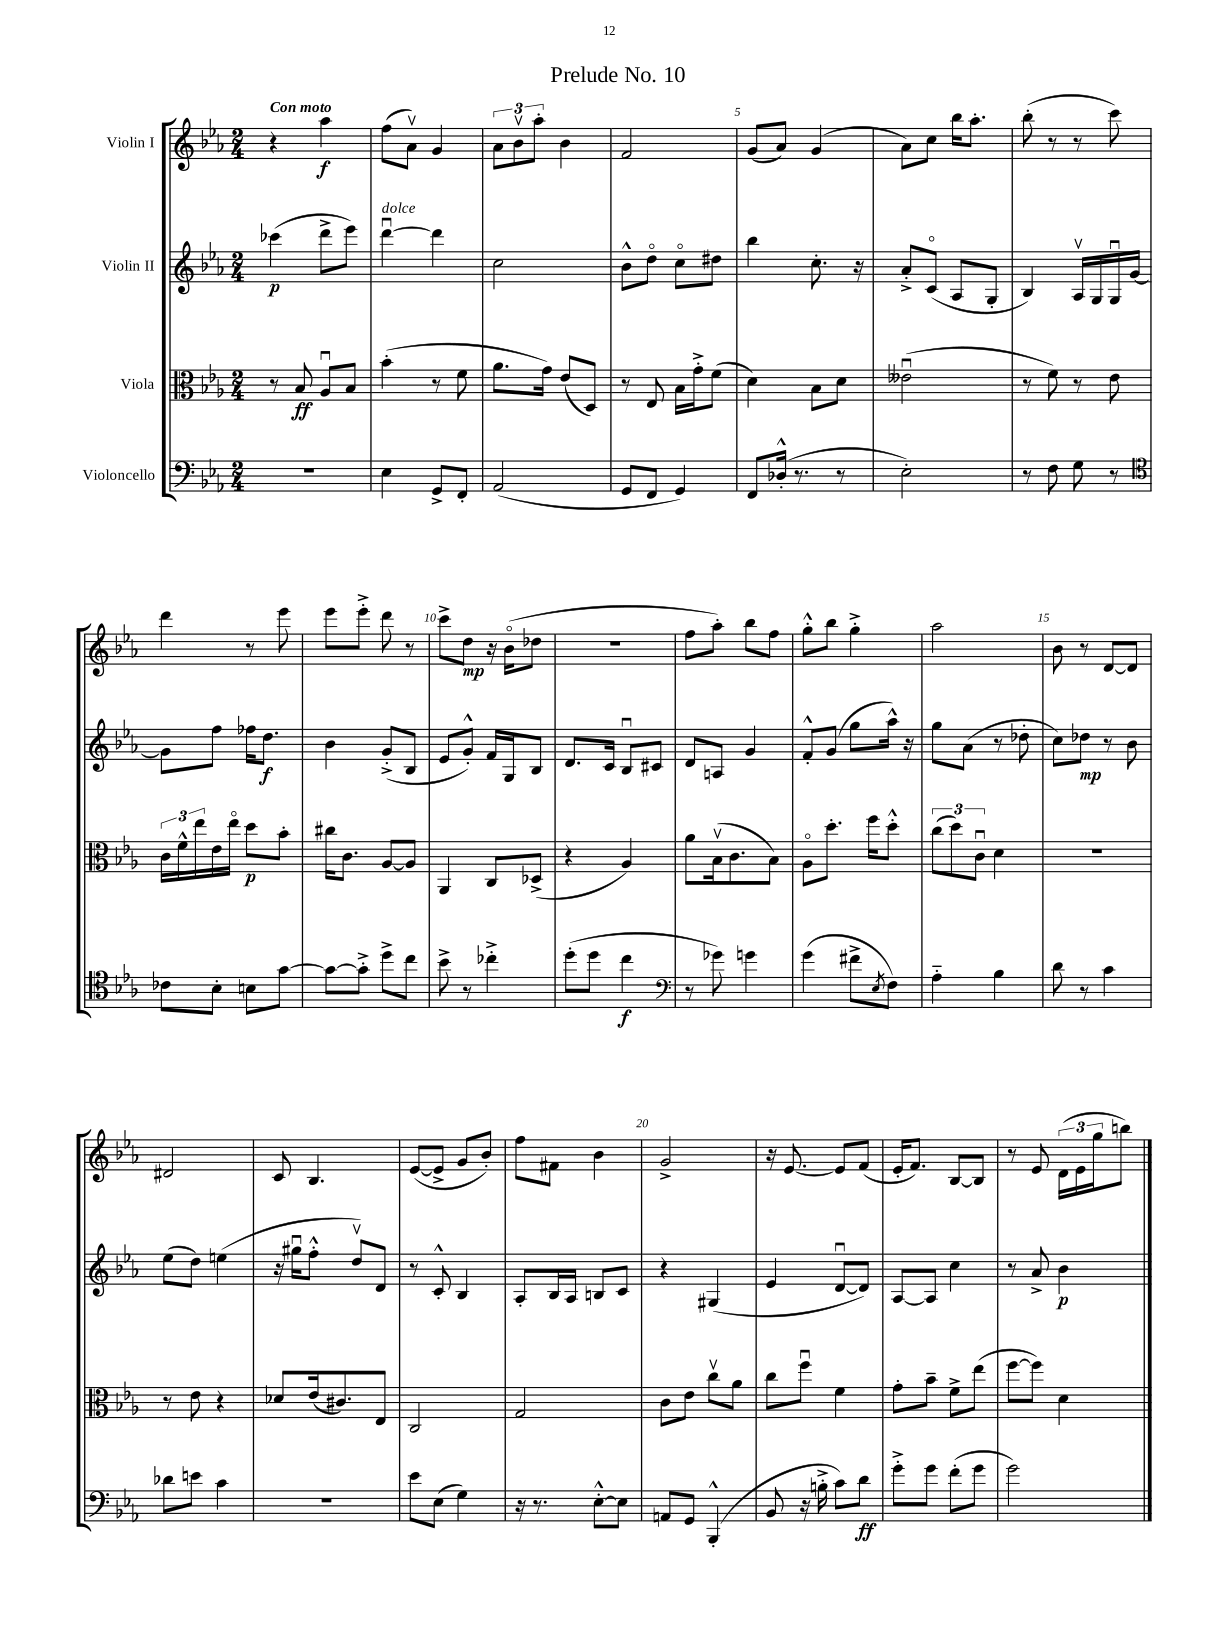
\header { title = "Prelude No. 10" }
<<
\new StaffGroup <<
\new Staff = "s0" \with { instrumentName = "Violin I" } {
    \clef treble \key ees \major \numericTimeSignature \time 2/4 \tempo "Con moto"
    r4 aes''4\f |
    f''8( aes'8\upbow) g'4 |
    \tuplet 3/2 { aes'8 bes'8\upbow aes''8-. } bes'4 |
    f'2 |
    g'8( aes'8) g'4( |
    aes'8) c''8 bes''16 aes''8.-. |
    bes''8-.( r8 r8 c'''8) |
    d'''4 r8 ees'''8 |
    ees'''8 ees'''8-.-> d'''8 r8 |
    c'''8-> d''8\mp r16 bes'16\flageolet( des''8 |
    R2 |
    f''8 aes''8-.) bes''8 f''8 |
    g''8-.-^ bes''8 g''4-.-> |
    aes''2 |
    bes'8 r8 d'8~ d'8 |
    dis'2 |
    c'8 bes4. |
    ees'8~( ees'8-> g'8 bes'8-.) |
    f''8 fis'8 bes'4 |
    g'2-> |
    r16 ees'8.~ ees'8 f'8( |
    ees'16-. f'8.) bes8~ bes8 |
    r8 ees'8 \tuplet 3/2 { d'16( ees'16 g''16 } b''8) \bar "|." |
}
\new Staff = "s1" \with { instrumentName = "Violin II" } {
    \clef treble \key ees \major \numericTimeSignature \time 2/4
    ces'''4\p( d'''8-> ees'''8) |
    d'''4~\downbow^\markup { \italic "dolce" } d'''4 |
    c''2 |
    bes'8-^ d''8\flageolet c''8\flageolet dis''8 |
    bes''4 c''8.-. r16 |
    aes'8-.-> c'8\flageolet( aes8 g8-. |
    bes4) aes16\upbow g16 g16\downbow g'16~ |
    g'8 f''8 fes''16 d''8.\f |
    bes'4 g'8-.->( bes8 |
    ees'8 g'8-.-^) f'16 g16 bes8 |
    d'8. c'16 bes8\downbow cis'8 |
    d'8 a8 g'4 |
    f'8-.-^ g'8( g''8 aes''16-^) r16 |
    g''8 aes'8( r8 des''8-. |
    c''8) des''8\mp r8 bes'8 |
    ees''8( d''8) e''4( |
    r16 gis''16\downbow f''8-.-^ d''8\upbow) d'8 |
    r8 c'8-.-^ bes4 |
    aes8-. bes16 aes16 b8 c'8 |
    r4 gis4( |
    ees'4 d'8~\downbow d'8) |
    aes8~ aes8 c''4 |
    r8 aes'8-> bes'4\p \bar "|." |
}
\new Staff = "s2" \with { instrumentName = "Viola" } {
    \clef alto \key ees \major \numericTimeSignature \time 2/4
    r8 bes8\ff aes8\downbow bes8 |
    bes'4-.( r8 f'8 |
    aes'8. g'16) ees'8( d8) |
    r8 ees8 bes16 g'16-.-> f'8( |
    d'4) bes8 d'8 |
    eeses'2\downbow( |
    r8 f'8) r8 ees'8 |
    \tuplet 3/2 { c'16 f'16-^ ees''16 } ees'16 ees''16\flageolet d''8\p bes'8-. |
    cis''16 c'8. aes8~ aes8 |
    aes,4 c8 des8->( |
    r4 aes4) |
    aes'8 bes16\upbow( c'8. bes8) |
    aes8\flageolet d''8.-. f''16 d''8-.-^ |
    \tuplet 3/2 { c''8( d''8) c'8\downbow } d'4 |
    r2 |
    r8 ees'8 r4 |
    des'8 ees'16( cis'8.) ees8 |
    c2 |
    g2 |
    c'8 ees'8 c''8\upbow aes'8 |
    c''8 f''8\downbow f'4 |
    g'8-. bes'8-- f'8-> ees''8( |
    f''8~ f''8) d'4 \bar "|." |
}
\new Staff = "s3" \with { instrumentName = "Violoncello" } {
    \clef bass \key ees \major \numericTimeSignature \time 2/4
    r2 |
    ees4 g,8-> f,8-. |
    aes,2( |
    g,8 f,8 g,4) |
    f,8 des16-.-^( r8. r8 |
    ees2-.) |
    r8 f8 g8 r8 |
    \clef tenor ces'8 bes8-. b8 g'8~ |
    g'8~ g'8-.-> d''8-> c''8 |
    bes'8-> r8 ces''4-.-> |
    d''8-.( d''8 c''4\f |
    \clef bass r8 ges'8) g'4 |
    g'4( fis'8-> \acciaccatura { ees8 } f8) |
    aes4-_ bes4 |
    d'8 r8 c'4 |
    des'8 e'8 c'4 |
    r2 |
    ees'8 ees8( g4) |
    r16 r8. ees8~-.-^ ees8 |
    a,8 g,8 bes,,4-.-^( |
    bes,8 r16 b16-.-> c'8) d'8\ff |
    g'8-.-> g'8 f'8-.( g'8 |
    g'2) \bar "|." |
}
>>
>>
\layout { \context { \Score \override BarNumber.break-visibility = ##(#f #t #t) barNumberVisibility = #(every-nth-bar-number-visible 5) } }
